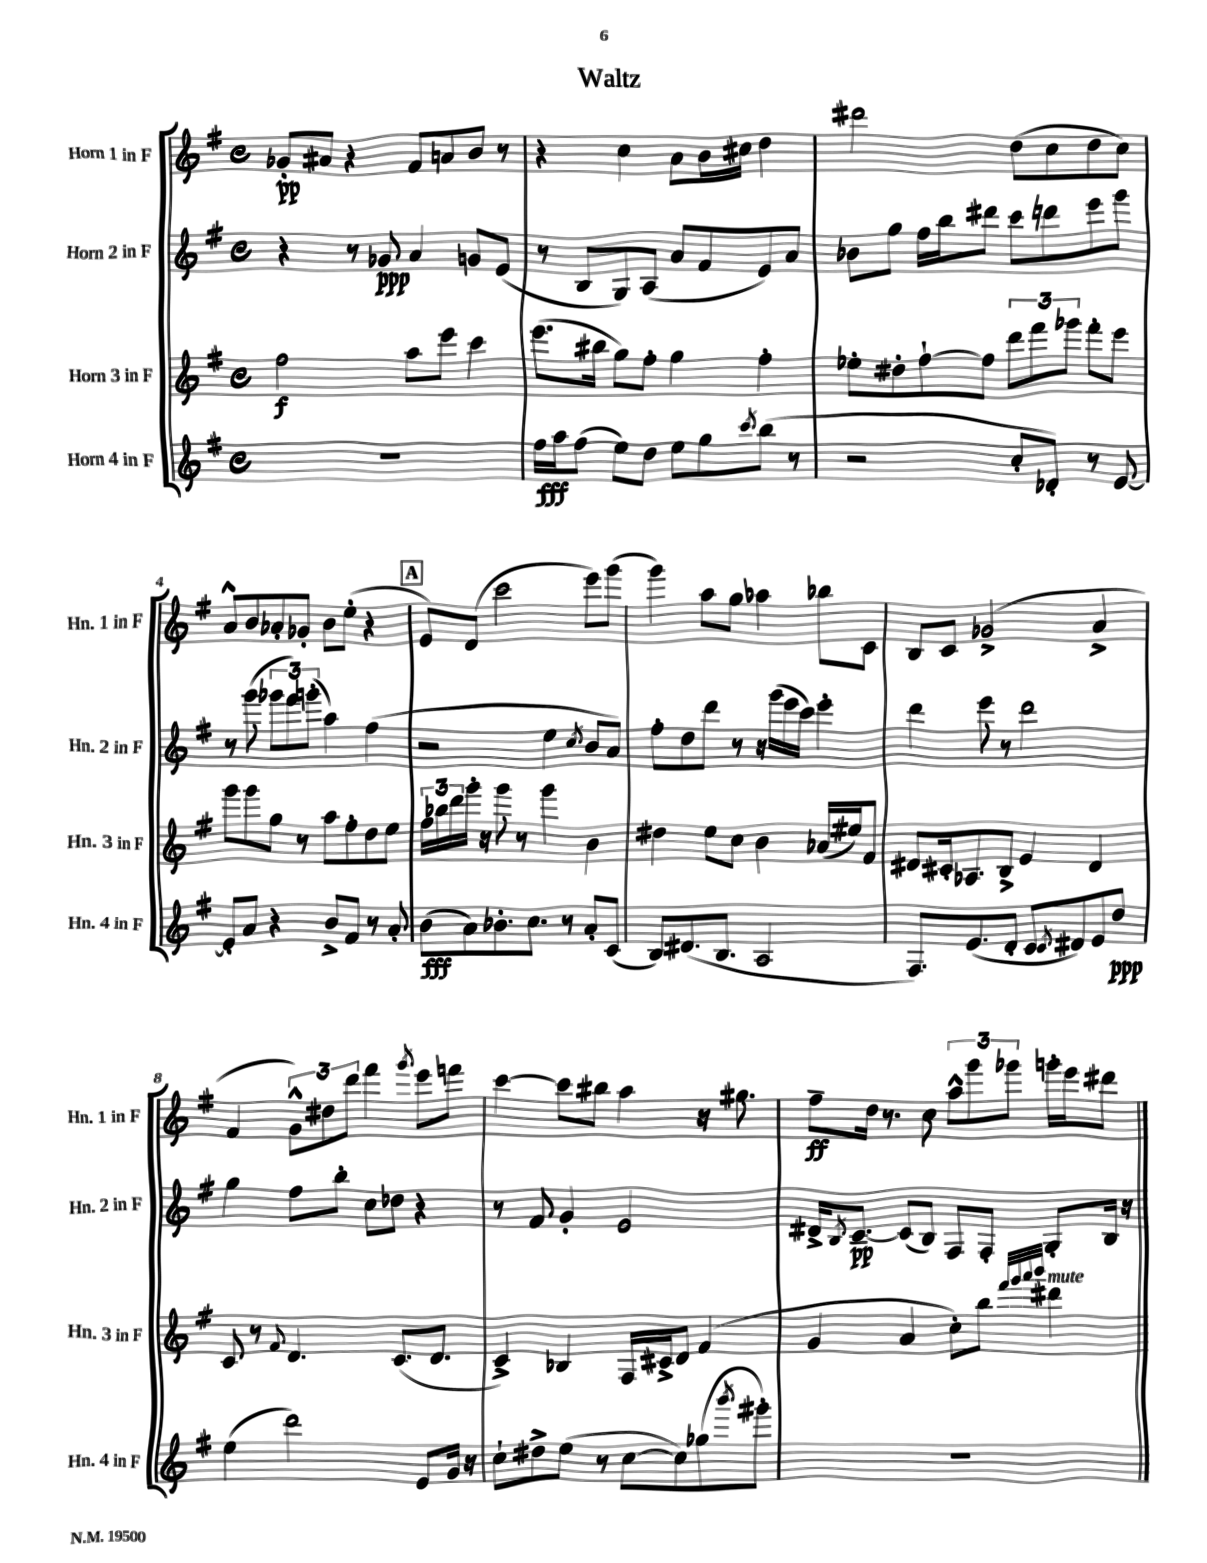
\header { title = "Waltz" }
<<
\new StaffGroup <<
\new Staff = "s0" \with { instrumentName = "Horn 1 in F" shortInstrumentName = "Hn. 1 in F" } {
    \clef treble \key g \major \defaultTimeSignature \time 4/4
    ges'8-.\pp ais'8 r4 fis'8 a'8 b'8 r8 |
    r4 c''4 a'8 b'16 cis''16 d''4 |
    dis'''2 d''8( c''8 d''8 c''8) |
    a'8-^ b'8 aes'8-. ges'8-. b'8 e''8-.( r4 |
    \mark \markup { \box "A" } e'8) d'8( c'''2 e'''8) g'''8( |
    g'''4) a''8 g''8 aes''4 bes''8 c'8 |
    b8 c'8 ges'2->( a'4-> |
    fis'4 \tuplet 3/2 { g'8-^) dis''8 d'''8 } fis'''4 \acciaccatura { g'''8 } e'''8 f'''8 |
    c'''4~ c'''8 bis''8 a''4 r16 gis''8. |
    fis''8--\ff d''16 r8. c''8 \tuplet 3/2 { a''8-^ g'''8 ges'''8 } g'''16-. e'''16 dis'''8 \bar "|." |
}
\new Staff = "s1" \with { instrumentName = "Horn 2 in F" shortInstrumentName = "Hn. 2 in F" } {
    \clef treble \key g \major \defaultTimeSignature \time 4/4
    r4 r8 ges'8\ppp a'4 g'8 e'8( |
    r8 b8 g8) a8( a'8 fis'8 e'8) a'8 |
    bes'8 g''8 fis''16 b''16 dis'''8 c'''8 d'''8 e'''8 g'''8 |
    r8 g'''8( \tuplet 3/2 { ges'''8 fis'''8) g'''8-.( } a''4) fis''4( |
    \mark \markup { \box "A" } r2 e''4 \acciaccatura { c''8 } b'8 a'8) |
    fis''8-. d''8 d'''8 r8 r16 g'''16( e'''16 c'''16) e'''4-. |
    d'''4 e'''8 r8 d'''2 |
    g''4 fis''8 b''8-. c''8 des''8 r4 |
    r8 fis'8 g'4-. e'2 |
    dis'16-> \acciaccatura { b8 } c'8.~--\pp c'8( b8) fis8 fis8-. g8-. b16 r16 \bar "|." |
}
\new Staff = "s2" \with { instrumentName = "Horn 3 in F" shortInstrumentName = "Hn. 3 in F" } {
    \clef treble \key g \major \defaultTimeSignature \time 4/4
    fis''2\f a''8 e'''8 c'''4 |
    e'''8.( bis''16 g''8) fis''8-. g''4 fis''4-. |
    ees''8-. dis''8-. fis''8~-! fis''8 \tuplet 3/2 { d'''8 fis'''8 ges'''8 } fis'''8-. e'''8 |
    g'''8 g'''8 g''8 r8 a''8 fis''8-. d''8 e''8 |
    \mark \markup { \box "A" } \tuplet 3/2 { fis''16 bes''16 d'''16 } g'''16-. r16 g'''8 r8 g'''4 b'4 |
    dis''4 e''8 c''8 b'4 aes'16( eis''16) fis'8 |
    dis'8 cis'16-. aes8. b8-> e'4 dis'4 |
    c'8 r8 \appoggiatura { fis'8 } d'4. c'8.( d'8. |
    c'4->) bes4 fis16 cis'16-> d'8 fis'4( |
    g'4 a'4 c''8-.) b''8 \grace { fis'''32 g'''32 a'''32 b'''32 } dis'''4^\markup { \italic "mute" } \bar "|." |
}
\new Staff = "s3" \with { instrumentName = "Horn 4 in F" shortInstrumentName = "Hn. 4 in F" } {
    \clef treble \key g \major \defaultTimeSignature \time 4/4
    R1 |
    fis''16\fff a''16 fis''8( e''8) d''8 e''8 g''8 \acciaccatura { c'''8 } b''8( r8 |
    r2 c''8-. des'8-.) r8 e'8~ |
    e'8-. a'8 r4 b'8-> fis'8 r8 a'8-. |
    \mark \markup { \box "A" } b'8\fff( a'8) bes'8.-. c''8. r8 a'8-. c'8( |
    b8) dis'8.( b8. a2 |
    fis8.) e'8.( d'8-. c'8 \acciaccatura { c'8 } dis'8) e'8 d''8\ppp |
    e''4( d'''2) e'8 g'16 r16 |
    c''8-! dis''8-> e''8( r8 c''8~ c''8) ges''8( \acciaccatura { b'''8 } gis'''8-.) |
    R1 \bar "|." |
}
>>
>>
